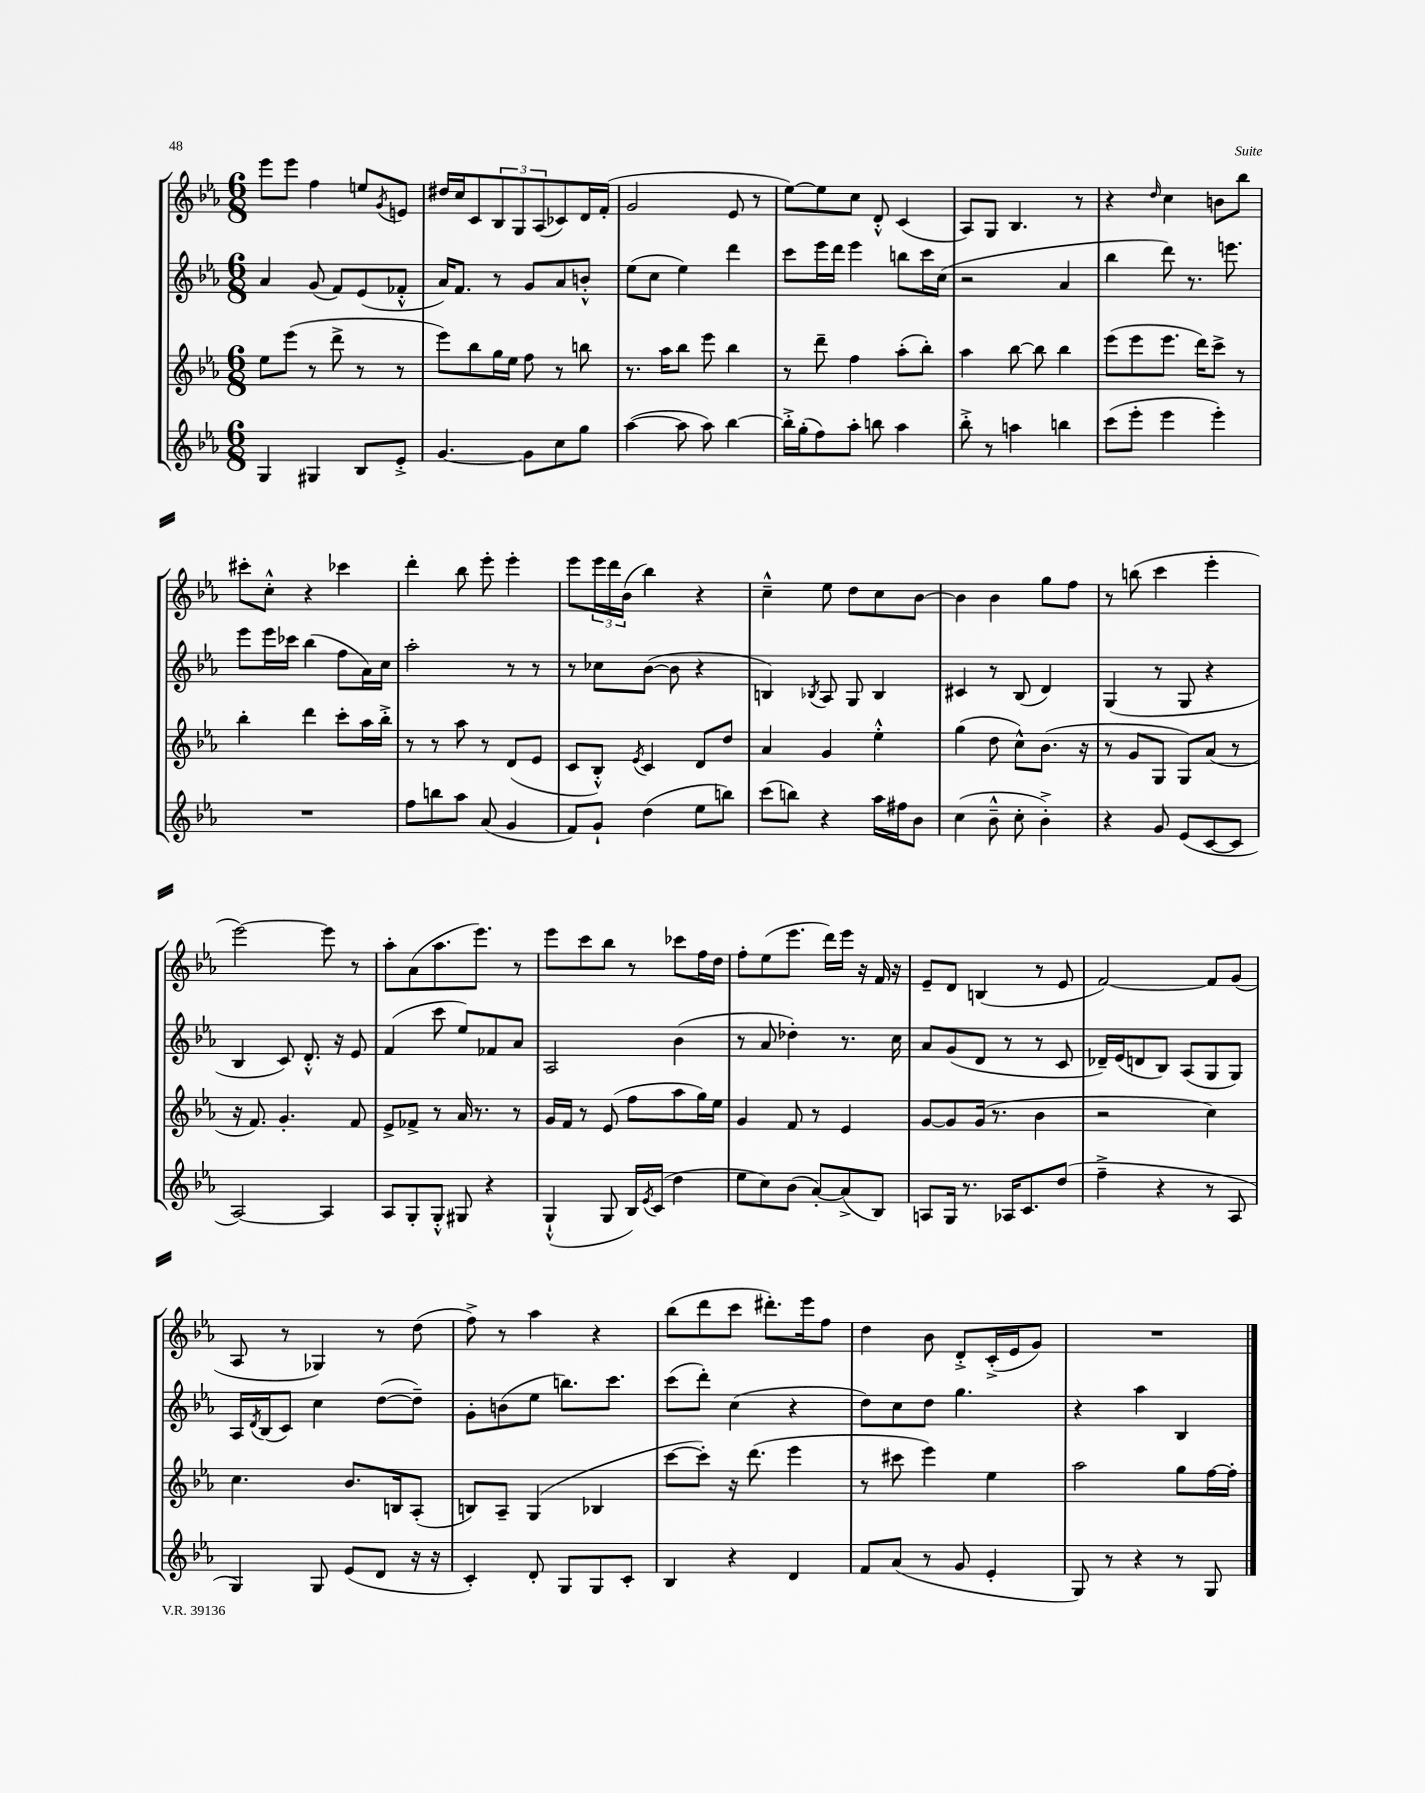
<<
\new StaffGroup <<
\new Staff = "s0" {
    \clef treble \key ees \major \numericTimeSignature \time 6/8
    ees'''8 ees'''8 f''4 e''8 \acciaccatura { g'8 } e'8 |
    dis''16 c''16 c'8 \tuplet 3/2 { bes8 g8 aes8( } ces'8) d'16 f'16-.( |
    g'2 ees'8 r8 |
    ees''8~) ees''8 c''8 d'8-.-^ c'4( |
    aes8) g8 bes4. r8 |
    r4 \grace { d''16 } c''4 b'8 bes''8 |
    cis'''8-. c''8-.-^ r4 ces'''4 |
    d'''4-. bes''8 ees'''8-. ees'''4-. |
    ees'''8 \tuplet 3/2 { ees'''16 d'''16 bes'16( } bes''4) r4 |
    c''4---^ ees''8 d''8 c''8 bes'8~ |
    bes'4 bes'4 g''8 f''8 |
    r8 b''8( c'''4 ees'''4-. |
    ees'''2~) ees'''8 r8 |
    aes''8-. aes'8( aes''8. ees'''8.) r8 |
    ees'''8 c'''8 bes''8 r8 ces'''8 f''16 d''16 |
    f''8-. ees''8( ees'''8. d'''16) ees'''16 r16 f'16 r16 |
    ees'8-- d'8 b4( r8 ees'8 |
    f'2~) f'8 g'8( |
    aes8 r8 ges4) r8 d''8( |
    f''8->) r8 aes''4 r4 |
    bes''8( d'''8 c'''8 dis'''8.-.) ees'''16 f''8 |
    d''4 bes'8 d'8-.-> c'16-.->( ees'16 g'8) |
    R2. \bar "|." |
}
\new Staff = "s1" {
    \clef treble \key ees \major \numericTimeSignature \time 6/8
    aes'4 g'8( f'8) ees'8( fes'8-.-^ |
    aes'16) f'8. r8 g'8 aes'8 b'8-.-^ |
    ees''8( c''8 ees''4) d'''4 |
    c'''8 ees'''16 d'''16 ees'''4 b''8 c'''16 c''16( |
    r2 aes'4 |
    bes''4 d'''8) r8. e'''8. |
    ees'''8 ees'''16 ces'''16 bes''4( f''8 aes'16) c''16 |
    aes''2-. r8 r8 |
    r8 ces''8 bes'8~( bes'8 r4 |
    b4) \acciaccatura { bes8 } aes8 g8 bes4 |
    cis'4 r8 bes8( d'4) |
    g4( r8 g8 r4 |
    bes4 c'8) d'8.-.-^ r16 ees'8 |
    f'4( c'''8 ees''8) fes'8 aes'8 |
    aes2 bes'4( |
    r8 aes'8 des''4-.) r8. c''16 |
    aes'8 g'8( d'8 r8 r8 c'8 |
    des'16--) ees'16( d'8 bes8) aes8( g8 g8) |
    aes16 \acciaccatura { d'8 } bes16( c'8) c''4 d''8~( d''8--) |
    g'8-. b'8( ees''8 b''8.) c'''8. |
    c'''8( d'''8-.) c''4( r4 |
    d''8) c''8 d''8 g''4. |
    r4 aes''4 bes4 \bar "|." |
}
\new Staff = "s2" {
    \clef treble \key ees \major \numericTimeSignature \time 6/8
    ees''8 ees'''8( r8 d'''8-> r8 r8 |
    ees'''8) bes''8 g''16 ees''16 f''8 r8 b''8 |
    r8. aes''16 bes''8 ees'''8 bes''4 |
    r8 d'''8-- f''4 aes''8-.( bes''8-.) |
    aes''4 bes''8~ bes''8 bes''4 |
    ees'''8( ees'''8 ees'''8. d'''16) c'''8-> r8 |
    bes''4-. d'''4 c'''8-. aes''16 bes''16-.-> |
    r8 r8 aes''8 r8 d'8( ees'8 |
    c'8 bes8-.-^) \acciaccatura { ees'8 } c'4 d'8 d''8 |
    aes'4 g'4 ees''4-.-^ |
    g''4( d''8 c''8-^) bes'8.( r16 |
    r8 g'8 g8 g8) aes'8( r8 |
    r16 f'8.) g'4.-. f'8 |
    ees'8-> fes'8-> r8 aes'16 r8. r8 |
    g'16 f'16 r8 ees'8( f''8 aes''8 g''16) ees''16 |
    g'4 f'8 r8 ees'4 |
    g'8~ g'8 g'16( r8. bes'4 |
    r2 c''4) |
    c''4. bes'8. b16 aes8-.( |
    b8) aes8-- g4( bes4 |
    c'''8~ c'''8-.) r16 d'''8.( ees'''4 |
    r8 cis'''8 ees'''4) ees''4 |
    aes''2 g''8 f''16~ f''16-. \bar "|." |
}
\new Staff = "s3" {
    \clef treble \key ees \major \numericTimeSignature \time 6/8
    g4 gis4 bes8 ees'8-.-> |
    g'4.~ g'8 c''8 g''8 |
    aes''4~( aes''8 aes''8) bes''4~ |
    bes''16-.-> g''16-.( f''8) aes''8-. b''8 aes''4 |
    bes''8-.-> r8 a''4 b''4 |
    c'''8( ees'''8-. ees'''4 ees'''4-.) |
    R2. |
    f''8 b''8 aes''8 aes'8( g'4 |
    f'8) g'8-! d''4( ees''8 b''8) |
    c'''8( b''8) r4 aes''16 fis''16 bes'8 |
    c''4( bes'8---^ c''8-. bes'4-.->) |
    r4 g'8 ees'8( c'8~ c'8 |
    aes2~) aes4 |
    aes8 g8-. g8-.-^ gis8 r4 |
    g4-!-^( g8 bes16) \acciaccatura { ees'8 } c'16( d''4 |
    ees''8 c''8) bes'8( aes'8~-.) aes'8->( bes8) |
    a8 g16 r8. aes16 c'8. d''8( |
    f''4---> r4 r8 aes8 |
    g4) g8 ees'8( d'8 r16 r16 |
    c'4-.) d'8-. g8 g8 c'8-. |
    bes4 r4 d'4 |
    f'8 aes'8( r8 g'8 ees'4-. |
    g8) r8 r4 r8 g8 \bar "|." |
}
>>
>>
\layout { \context { \Score \remove "Bar_number_engraver" } }
